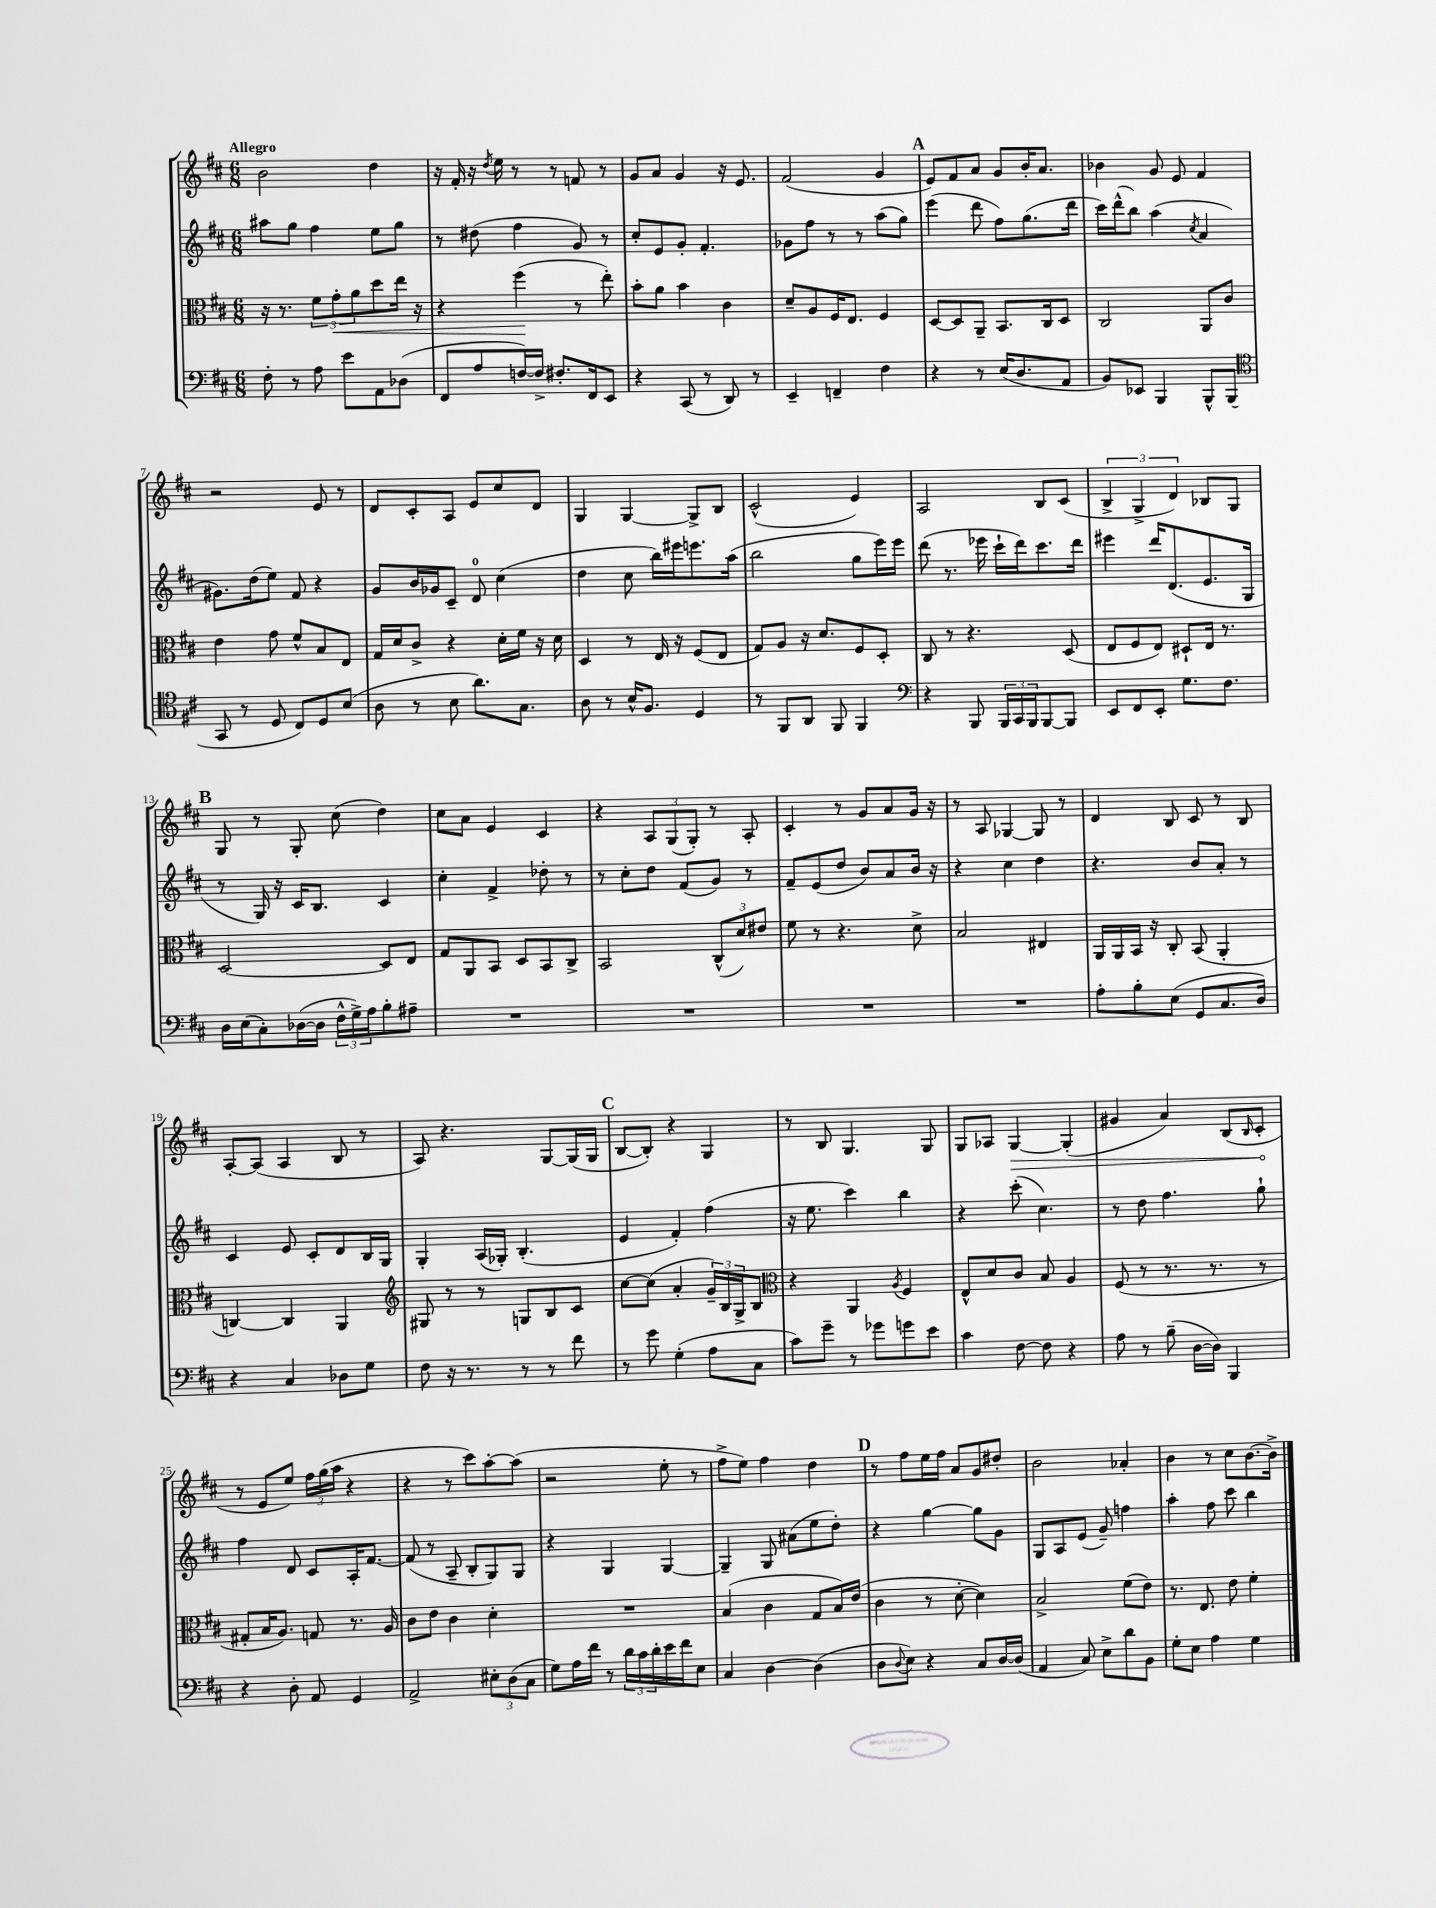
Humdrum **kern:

**kern	**kern	**kern	**kern
*staff4	*staff3	*staff2	*staff1
*clefF4	*clefC3	*clefG2	*clefG2
*k[f#c#]	*k[f#c#]	*k[f#c#]	*k[f#c#]
*M6/8	*M6/8	*M6/8	*M6/8
8F#'	16r	8aa#	2b
.	8.r	.	.
8r	.	8gg	.
8A	12f#	4ff#	.
.	12g'	.	.
8e	.	.	.
.	12a	.	.
8AA	8dd	8ee	4dd
(8D-	16ee	8gg	.
.	16r	.	.
=	=	=	=
8FF#	4r	8r	16r
.	.	.	16f#'
8A	.	(8dd#	16r
.	.	.	8qdd
.	.	.	16ee
[16F)	(4ff#	4ff#	8r
16F^]	.	.	.
8.F#'	.	.	8r
.	8r	8g)	8f
16FF#	.	.	.
8EE	8ee')	8r	8r
=	=	=	=
4r	8b'	8cc#'	8g
.	8a	8e	8a
(8CC#	4b	8g'	4g
8r	.	4.f#'	.
8DD)	4c#	.	16r
.	.	.	8.e
8r	.	.	.
=	=	=	=
4EE~	8d~	8g-	(2f#
.	8A	8ff#	.
4FF~	16F#	8r	.
.	8.E	.	.
.	.	8r	.
4F#	4F#	(8aa	4g
.	.	8gg)	.
=	=	=	=
4r	[8D	(4eee	8e)
.	8D]	.	8f#
8r	8AA~	8ddd	8a
(16E	8.BB	8ff#)	8g
8.D	.	.	.
.	.	(8.gg	16b'
.	16C#	.	8.a
8AA	8D	.	.
.	.	16ddd	.
=	=	=	=
8BB)	2C#	16ccc#)	4b-
.	.	(16ddd^^	.
8EE-	.	8bb)	.
4BBB	.	(4aa	8g
.	.	.	8e
.	.	8qcc#	.
8BBB^^	8AA	4a	4f#
(8BBB	8c#	.	.
=	=	=	=
*clefC4	*	*	*
8GG	4e	8.g#)	2r
8r	.	.	.
.	.	(16dd	.
8D	8g	8ee)	.
8C#)	8f#^^	8f#	.
8D	8B	4r	8e
(8B	8E	.	8r
=	=	=	=
8A	16G	8g	8d
.	16d	.	.
8r	8c#^	16b	8c#'
.	.	16g-	.
8B	4r	8c#~	8A
8.a)	.	8d	8e
.	16d'	(4cc#	8cc#
8.G	16f#	.	.
.	16r	.	8d
.	16d	.	.
=	=	=	=
8A	4D	4dd	4G
8r	.	.	.
16B^^	8r	8cc#	[4G
8.F#	.	.	.
.	16E	16bb)	.
.	16r	16eee#	.
4D	(8F#	8.eee	8G^]
.	8E	.	8B
.	.	(16aa	.
=	=	=	=
8r	8G)	2bb	(2c#^^
8FF#	8A	.	.
8AA	16r	.	.
.	8.d	.	.
8FF#	.	.	.
4FF#	8F#	8gg	4e)
.	8D'	16eee)	.
.	.	16eee	.
=	=	=	=
*clefF4	*	*	*
4r	8C#	(8ddd	2A
.	8r	8.r	.
8BBB	4.r	.	.
.	.	16eee-	.
24BBB	.	16ccc#`	.
24CC#	.	.	.
.	.	16ddd)	.
24BBB	.	.	.
[8BBB	.	8.ccc#	8B
8BBB]	(8D	.	(8c#
.	.	16ddd	.
=	=	=	=
8EE	8E	4eee#	6B^
8FF#	8F#	.	.
.	.	.	6G^
8EE'	8E)	16ddd	.
.	.	(8.d	.
.	.	.	6d)
8.G	8D#`	.	.
.	16E	8.e	8B-
8.F#	8.r	.	.
.	.	.	8G
.	.	16G	.
=	=	=	=
16D	[2D	8r	8G
(16E	.	.	.
8C#')	.	16G)	8r
.	.	16r	.
([16D-	.	16c#	8G'
16D-]	.	8.B	.
24F#^^	.	.	(8cc#
24G^)	.	.	.
24A	.	.	.
8B'	8D]	4c#	4dd)
8A#~	8E	.	.
=	=	=	=
2.r	8G	4cc#'	8cc#
.	8AA	.	8a
.	8BB	4f#^	4e
.	8D	.	.
.	8BB	8dd-'	4c#
.	8C#^	8r	.
=	=	=	=
2.r	2BB	8r	4r
.	.	8cc#'	.
.	.	8dd	12A
.	.	.	(12G
.	.	(8f#	.
.	.	.	12G')
.	(12C#^^	8g)	8r
.	12d)	.	.
.	.	8r	8A'
.	12e#	.	.
=	=	=	=
2.r	8f#	8f#~	4c#'
.	8r	(8e	.
.	4.r	8dd	8r
.	.	8b)	8g
.	.	8a	8a
.	8d^	16b	16g
.	.	16r	16r
=	=	=	=
2.r	2B	4r	8r
.	.	.	8A
.	.	4cc#	[4G-
.	4E#	4dd	8G-]
.	.	.	8r
=	=	=	=
8A'	16AA	4.r	4d
.	16AA	.	.
8B'	16BB	.	.
.	16r	.	.
(8E	8C#'	.	8B
8GG	(8BB	8b	8c#
8.C#	4AA'	8a'	8r
.	.	8r	8B
16D)	.	.	.
=	=	=	=
4r	[4C)	4c#	[8A'
.	.	.	(8A]
4C#	4C]	8e	4A
.	.	8c#'	.
8D-	4AA	8d	8B
8G	.	16B	8r
.	.	16G	.
=	=	=	=
*	*clefG2	*	*
8F#	8G#	4G'	8A)
16r	8r	.	4.r
8.r	.	.	.
.	8r	(16A	.
.	.	16G-')	.
8r	8G	(4.B'	.
8r	8B	.	[8G
8f#	8c#	.	(16G]
.	.	.	16G
=	=	=	=
8r	[8cc#	4e	[8B
8g	(8cc#]	.	8B'])
(4G'	4a'	4f#')	4r
8A	24g~)	(4ff#	4G
.	24B	.	.
.	24G^	.	.
8C#	8B	.	.
=	=	=	=
*	*clefC3	*	*
8c#)	4r	16r	8r
.	.	8.ee	.
8g~	.	.	8B
8r	4AA	4ccc#)	4.G
8g-	.	.	.
.	8qA	.	.
8g	4F#	4bb	.
8e	.	.	8G
=	=	=	=
4c#	8E^^	4r	8G
.	8d	.	8A-
[8F#	8c#	(8ccc#'	[4G
8F#]	8B	4.cc#)	.
4r	4A	.	(4G']
=	=	=	=
8A	(8F#	8r	4g#
8r	8r	8dd	.
(8B~	8.r	4.ff#	4a)
[16D	.	.	.
16D])	8.r	.	.
4BBB	.	.	(8B
.	.	.	16qqB
.	8r	8gg`	8c#'
=	=	=	=
4r	8G#'	4ff#	8r
.	16B	.	8e
.	8.A)	.	.
8D'	.	8d	8ee)
8AA	8G	8c#	24ff#
.	.	.	(24gg
.	.	.	24aa
4GG	8.r	16A'	4r
.	.	[8.f#	.
.	16A	.	.
=	=	=	=
2AA^	8c#	(8f#]	4r
.	8e	8r	.
.	4c#	8A~	8r
.	.	8B'	8ccc#)
12E#'	4d'	8G)	[8aa'
(12D	.	.	.
.	.	8G	(8aa]
12C#	.	.	.
=	=	=	=
8G)	2.r	4r	2r
16A	.	.	.
16f#	.	.	.
8r	.	4G	.
24d	.	.	.
24c#	.	.	.
24d'	.	.	.
16e	.	[4G	8ee'
16f#	.	.	.
8E	.	.	8r
=	=	=	=
4C#	(4B	4G~]	8ff#^
.	.	.	8ee)
[4D	4c#	8G	4ff#
.	.	(8a#	.
(4D]	8G	8ee	4dd
.	16B)	8dd')	.
.	(16e	.	.
=	=	=	=
8D	4c#	4r	8r
8qqD	.	.	.
8E)	.	.	8ff#
4r	8r	[4gg	16ee
.	.	.	16ff#
.	[8d'	.	8a
8C#	4d])	8gg]	8g
[16D	.	8g	8dd#'
(16D]	.	.	.
=	=	=	=
4AA	2B^	8G	2b
.	.	8A	.
8C#)	.	(8e	.
8E^	.	8g~)	.
8d	(8f#	4ff	4a-'
8BB	8e)	.	.
=	=	=	=
8G'	8.r	4aa'	4b
8E	.	.	.
.	8.E	.	.
4A	.	8ff#	8r
.	8e	8ccc#	8cc#
4G	4f#'	4bb	[8.b
.	.	.	16b^]
==	==	==	==
*-	*-	*-	*-
